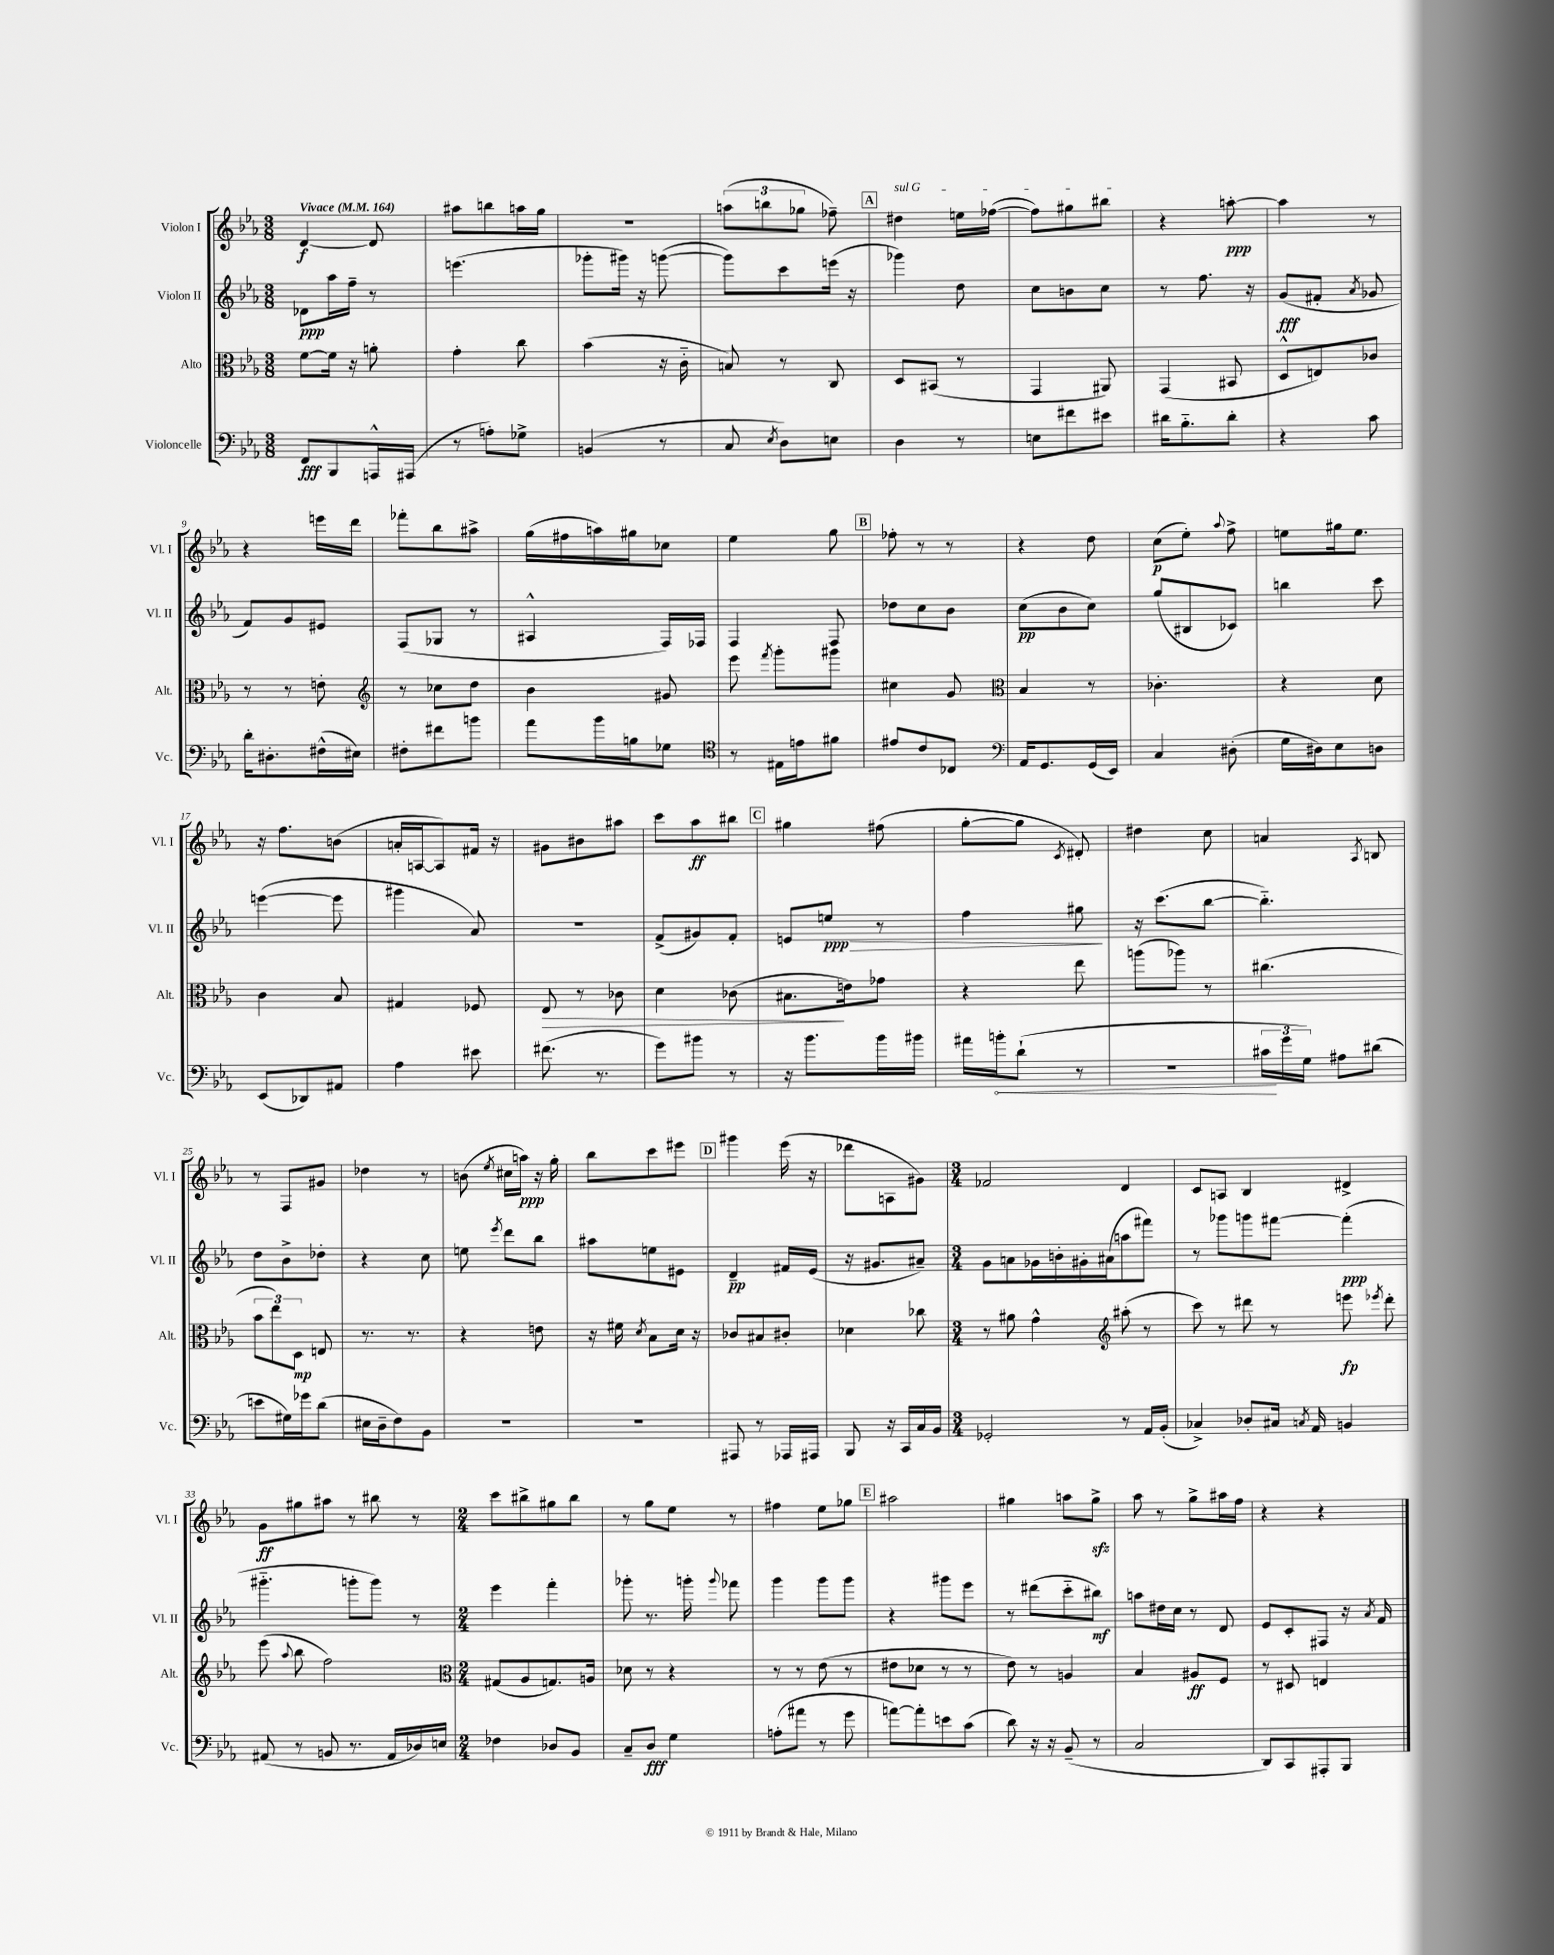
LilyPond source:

<<
\new StaffGroup <<
\new Staff = "s0" \with { instrumentName = "Violon I" shortInstrumentName = "Vl. I" } {
    \clef treble \key ees \major \numericTimeSignature \time 3/8 \tempo "Vivace" 4 = 164
    \autoBeamOff d'4~\f d'8 |
    ais''8[ b''8 a''16 g''16] |
    R4. |
    \tuplet 3/2 { a''8[( b''8 ges''8] } fes''8--) |
    \mark \markup { \box "A" } \once \override TextSpanner.bound-details.left.text = \markup { \italic "sul G" } dis''4\startTextSpan e''16[ fes''16]~( |
    fes''8[) gis''8 bis''8]\stopTextSpan |
    r4 a''8~-.\ppp |
    a''4 r8 |
    r4 e'''16[ d'''16] |
    fes'''8[-. bes''8 ais''8]-> |
    g''16[( fis''16 a''16) gis''16 ces''8] |
    ees''4 g''8 |
    \mark \markup { \box "B" } fes''8-. r8 r8 |
    r4 d''8 |
    c''8[\p( ees''8]-.) \appoggiatura { aes''8 } f''8-> |
    e''8[ gis''16 e''8.] |
    r16 f''8.[ b'8]( |
    a'16[-. a16~ a8) fis'16] r16 |
    gis'8[ bis'8 ais''8] |
    c'''8[ aes''8\ff bis''8] |
    \mark \markup { \box "C" } gis''4 fis''8( |
    g''8[~-. g''8] \acciaccatura { c'8 } dis'8-.) |
    dis''4 c''8 |
    a'4 \acciaccatura { aes8 } b8 |
    r8 f8[ gis'8] |
    des''4 r8 |
    b'8( \acciaccatura { ees''8 } cis''16[ a''16]\ppp) r16 g''16-. |
    bes''8[ c'''8 eis'''8] |
    \mark \markup { \box "D" } gis'''4 ees'''16( r16 |
    des'''8[ a8 gis'8]) |
    \numericTimeSignature \time 3/4 fes'2 d'4 |
    c'8[ a8] bes4 dis'4-> |
    g'8[\ff gis''8 ais''8] r8 bis''8 r8 |
    \numericTimeSignature \time 2/4 c'''8[ bis''8-> gis''8 bis''8] |
    r8 g''8[ ees''8] r8 |
    fis''4 ees''8[ ges''8] |
    \mark \markup { \box "E" } ais''2 |
    gis''4 a''8[ gis''8]->\sfz |
    aes''8 r8 g''8[-> ais''16 f''16] |
    r4 r4 \bar "|." |
}
\new Staff = "s1" \with { instrumentName = "Violon II" shortInstrumentName = "Vl. II" } {
    \clef treble \key ees \major \numericTimeSignature \time 3/8
    \autoBeamOff des'8[\ppp aes''16 f''16]-- r8 |
    e'''4.( |
    ges'''8[-. gis'''16]) r16 g'''8~( |
    g'''8[) c'''8 e'''16]( r16 |
    \mark \markup { \box "A" } ges'''4) d''8 |
    c''8[ b'8 c''8] |
    r8 f''8. r16 |
    g'8[\fff( fis'8]-. \acciaccatura { aes'8 } ges'8 |
    f'8[) g'8 eis'8] |
    f8[( ges8] r8 |
    ais4-^ f16[) fes16] |
    f4 f8 |
    \mark \markup { \box "B" } des''8[ c''8 bes'8] |
    c''8[\pp( bes'8 c''8]) |
    g''8[( bis8 ces'8]) |
    b''4 c'''8 |
    e'''4~( e'''8 |
    gis'''4 aes'8) |
    R4. |
    f'8[->( gis'8) f'8]-. |
    \mark \markup { \box "C" } e'8[ e''8]\ppp\> r8 |
    f''4 gis''8\! |
    r16 c'''8.[( bes''8]~ |
    bes''4.-_) |
    d''8[ bes'8-> des''8]-. |
    r4 c''8 |
    e''8 \acciaccatura { ees'''8 } d'''8[ bes''8] |
    ais''8[ e''8 eis'8] |
    \mark \markup { \box "D" } d'4--\pp fis'16[ ees'16]( |
    r16 gis'8.[ ais'8]--) |
    \numericTimeSignature \time 3/4 g'8[ a'8 ges'16 b'16-. gis'16-. ais'16( a''8 fis'''8]) |
    r8 ges'''8[ g'''8 fis'''8]~ fis'''4-.\ppp( |
    gis'''4.-_ g'''8[-. g'''8]) r8 |
    \numericTimeSignature \time 2/4 ees'''4 f'''4-. |
    ges'''8-. r8. g'''16-. \appoggiatura { g'''8 } fes'''8 |
    g'''4 g'''8[ g'''8] |
    \mark \markup { \box "E" } r4 gis'''8[ ees'''8] |
    r8 dis'''8[( c'''8-_ bis''8]\mf) |
    a''8[ dis''16 c''16] r8 d'8 |
    ees'8[ c'8-. fis8] r16 \acciaccatura { aes'8 } f'16 \bar "|." |
}
\new Staff = "s2" \with { instrumentName = "Alto" shortInstrumentName = "Alt." } {
    \clef alto \key ees \major \numericTimeSignature \time 3/8
    \autoBeamOff f'8[~ f'16] r16 a'8-. |
    g'4-. c''8 |
    bes'4( r16 c'16-_ |
    b8) r8 c8 |
    \mark \markup { \box "A" } d8[ bis,8]( r8 |
    g,4 ais,8) |
    g,4( bis,8 |
    d8[-^ e8) ces'8] |
    r8 r8 e'8-. |
    \clef treble r8 ces''8[ d''8] |
    bes'4 gis'8 |
    ees'''8 \acciaccatura { f'''8 } g'''8[-. gis'''8] |
    \mark \markup { \box "B" } cis''4 g'8 |
    \clef alto bes4 r8 |
    ces'4.-. |
    r4 d'8 |
    c'4 bes8 |
    gis4 fes8 |
    ees8\> r8 ces'8 |
    d'4 ces'8( |
    \mark \markup { \box "C" } bis8.[\! e'16) ges'8] |
    r4 ees''8 |
    a''8[( aes''8]) r8 |
    cis''4.( |
    \tuplet 3/2 { bes'8[ ees''8) d8]\mp } e8 |
    r8. r8. |
    r4 e'8 |
    r16 fis'16 \acciaccatura { d'8 } bes8[ d'16] r16 |
    \mark \markup { \box "D" } ces'8[ bis8 cis'8]-. |
    des'4 ces''8 |
    \numericTimeSignature \time 3/4 r8 ais'8 g'4-^ \clef treble ais''8-.( r8 |
    c'''8) r8 dis'''8 r8 e'''8\fp \acciaccatura { ees'''8 } dis'''8-. |
    ees'''8( \appoggiatura { aes''8 } bes''8 f''2) |
    \numericTimeSignature \time 2/4 \clef alto gis8[( aes8 g8.) a16] |
    des'8 r8 r4 |
    r8 r8 ees'8( r8 |
    \mark \markup { \box "E" } eis'8[ des'8] r8 r8 |
    ees'8) r8 a4 |
    bes4 ais8[\ff f8] |
    r8 dis8 e4 \bar "|." |
}
\new Staff = "s3" \with { instrumentName = "Violoncelle" shortInstrumentName = "Vc." } {
    \clef bass \key ees \major \numericTimeSignature \time 3/8
    \autoBeamOff f,8[\fff bes,,8 a,,16-^ ais,,16]( |
    r8 a8[-.) ges8]-> |
    b,4( r8 |
    c8 \acciaccatura { ees8 } d8[) e8] |
    \mark \markup { \box "A" } d4 r8 |
    e8[ fis'8 eis'8] |
    dis'16[ bes8.-_ dis'8]-. |
    r4 c'8 |
    d'16[-. dis8.-. fis16-^( eis16]) |
    fis8[-. fis'8 b'8] |
    aes'8[ bes'16 b16 ges8] |
    \clef tenor r8 eis16[ e'16 fis'8] |
    \mark \markup { \box "B" } eis'8[ c'8 ces8] |
    \clef bass aes,16[ g,8. g,16( ees,16]) |
    c4 dis8-.( |
    g16[ dis16) ees8 d8] |
    ees,8[( des,8) ais,8] |
    aes4 eis'8 |
    fis'8.( r8. |
    g'8[) bis'8] r8 |
    \mark \markup { \box "C" } r16 bes'8.[ bes'16 bis'16] |
    ais'16[ \once \override Hairpin.circled-tip = ##t b'16-.\< d'8]-!( r8 |
    r4. |
    \tuplet 3/2 { cis'16[\! g'16 g16]) } ais8[ dis'8]( |
    e'8[ gis16) ges'16 d'8]( |
    eis16[ d16-- f8) bes,8] |
    R4. |
    R4. |
    \mark \markup { \box "D" } ais,,8 r8 aes,,16[ ais,,16] |
    bes,,8 r16 c,16[ c16 bes,16] |
    \numericTimeSignature \time 3/4 ges,2-. r8 aes,16[ bes,16]-.( |
    ces4->) des8[-. cis16] \acciaccatura { c8 } aes,16 b,4 |
    ais,8( r8 b,8 r8. ais,16[ des16) e16] |
    \numericTimeSignature \time 2/4 fes4 des8[ bes,8] |
    c8[-- d8]\fff g4 |
    a8[-.( ais'8] r8 g'8 |
    \mark \markup { \box "E" } a'8[~) a'8-. e'8 c'8]( |
    d'8) r16 r16 bes,8--( r8 |
    c2 |
    d,8[) c,8 ais,,8-. bes,,8] \bar "|." |
}
>>
>>
